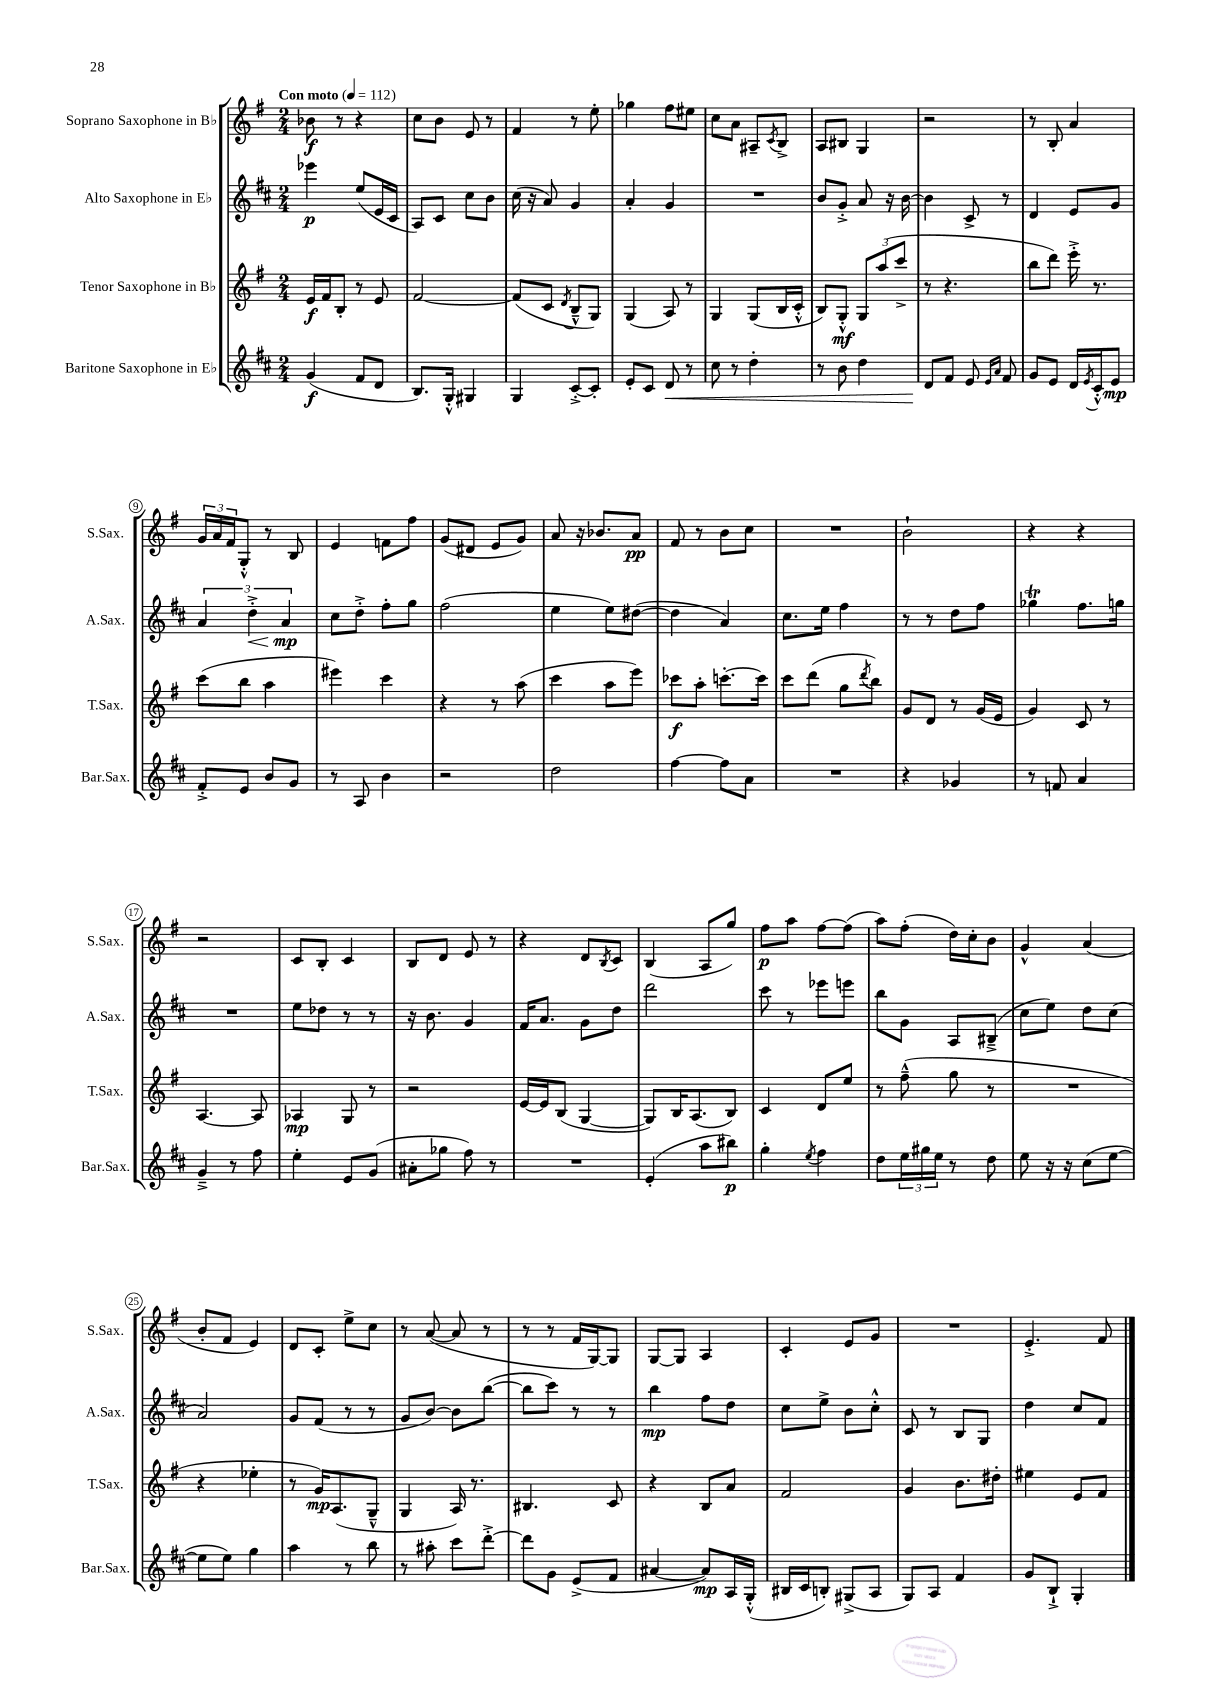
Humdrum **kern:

**kern	**dynam	**kern	**dynam	**kern	**dynam	**kern	**dynam
*part4	*part4	*part3	*part3	*part2	*part2	*part1	*part1
*staff4	*staff4	*staff3	*staff3	*staff2	*staff2	*staff1	*staff1
*I"Baritone Saxophone in E♭	*	*I"Tenor Saxophone in B♭	*	*I"Alto Saxophone in E♭	*	*I"Soprano Saxophone in B♭	*
*I'Bar.Sax.	*	*I'T.Sax.	*	*I'A.Sax.	*	*I'S.Sax.	*
*clefG2	*	*clefG2	*	*clefG2	*	*clefG2	*
*k[f#c#]	*	*k[f#]	*	*k[f#c#]	*	*k[f#]	*
*M2/4	*	*M2/4	*	*M2/4	*	*M2/4	*
*MM112	*	*MM112	*	*MM112	*	*MM112	*
=1	=1	=1	=1	=1	=1	=1	=1
!	!	!	!	!	!	!LO:TX:a:B:t=Con moto	!
(4g/	f	16e/LL	f	4eee-X\	p	8b-X\	f
.	.	16f#/J	.	.	.	.	.
.	.	8B'/J	.	.	.	8r	.
8f#/L	.	8r	.	(8ee/L	.	4r	.
8d/J	.	8e/	.	16e/L	.	.	.
.	.	.	.	16c#/JJ	.	.	.
=2	=2	=2	=2	=2	=2	=2	=2
8.B/L)	.	[2f#/	.	8A/L)	.	8cc\L	.
.	.	.	.	8c#/J	.	8b\J	.
16G'^^/Jk	.	.	.	.	.	.	.
4G#X/	.	.	.	8cc#\L	.	8e/	.
.	.	.	.	8b\J	.	8r	.
=3	=3	=3	=3	=3	=3	=3	=3
4G/	.	(8f#/L]	.	(16cc#\	.	4f#/	.
.	.	.	.	16r	.	.	.
.	.	8c/J	.	8a/)	.	.	.
.	.	8qd/	.	.	.	.	.
[8c#'^/L	.	8B~^^/L	.	4g/	.	8r	.
8c#'/J]	.	8G/J)	.	.	.	8ee'\	.
=4	=4	=4	=4	=4	=4	=4	=4
8e'/L	.	(4G/	.	4a'/	.	4gg-X\	.
8c#/J	.	.	.	.	.	.	.
!	!LO:HP:b	!	!	!	!	!	!
8d/	<	8A/)	.	4g/	.	8ff#\L	.
8r	.	8r	.	.	.	8ee#X\J	.
=5	=5	=5	=5	=5	=5	=5	=5
8cc#\	.	4G/	.	2r	.	8cc\L	.
8r	.	.	.	.	.	8a\J	.
4dd'\	.	(8G/L	.	.	.	8A#X~/L	.
.	.	.	.	.	.	8qc/	.
.	.	16B/L	.	.	.	8B^/J	.
.	.	16c'^^/JJ	.	.	.	.	.
=6	=6	=6	=6	=6	=6	=6	=6
8r	.	8B/L)	.	8b/L	.	8A/L	.
8b\	.	8G'^^/J	mf	8g'^/J	.	8B#X/J	.
4dd\	.	12G/L	.	8a/	.	4G/	.
.	.	(12aa/	.	.	.	.	.
.	.	.	.	16r	.	.	.
.	.	12ccc^/J	.	.	.	.	.
.	.	.	.	[16b\	.	.	.
=7	=7	=7	=7	=7	=7	=7	=7
8d/L	.	8r	.	4b\]	.	2r	.
8f#/J	[	4.r	.	.	.	.	.
8e/	.	.	.	8c#^/	.	.	.
16qqe/LL	.	.	.	.	.	.	.
16qqa/JJ	.	.	.	.	.	.	.
8f#/	.	.	.	8r	.	.	.
=8	=8	=8	=8	=8	=8	=8	=8
8g/L	.	8bb\L	.	4d/	.	8r	.
8e/J	.	8ddd\J)	.	.	.	8B'/	.
16d/LL	.	16eee'^\	.	8e/L	.	4a/	.
8qe/	.	.	.	.	.	.	.
16c#'^^/J	.	8.r	.	.	.	.	.
8e/J	mp	.	.	8g/J	.	.	.
!!LO:LB:g=z
=9	=9	=9	=9	=9	=9	=9	=9
8f#'^/L	.	(8ccc\L	.	6a/	.	24g/LL	.
.	.	.	.	.	.	24a/	.
.	.	.	.	.	.	24f#/J	.
8e/J	.	8bb\J	.	.	.	8G'^^/J	.
!	!	!	!	!	!LO:HP:b	!	!
.	.	.	.	6dd'^\	<	.	.
8b/L	.	4aa\	.	.	.	8r	.
.	.	.	.	6a/	mp	.	.
8g/J	.	.	.	.	.	8B/	.
.	.	.	.	.	[	.	.
=10	=10	=10	=10	=10	=10	=10	=10
8r	.	4eee#X\)	.	8cc#\L	.	4e/	.
8A/	.	.	.	8dd'^\J	.	.	.
4b\	.	4ccc\	.	8ff#'\L	.	8fn\L	.
.	.	.	.	8gg\J	.	8ff#\J	.
=11	=11	=11	=11	=11	=11	=11	=11
2r	.	4r	.	(2ff#\	.	(8g/L	.
.	.	.	.	.	.	8d#X/J	.
.	.	8r	.	.	.	8e/L	.
.	.	(8aa\	.	.	.	8g/J)	.
=12	=12	=12	=12	=12	=12	=12	=12
2dd\	.	4ccc\	.	4ee\	.	8a/	.
.	.	.	.	.	.	16r	.
.	.	.	.	.	.	8.b-X/L	.
.	.	8aa\L	.	8ee\L)	.	.	.
.	.	8eee\J)	.	([8dd#X\J	.	8a/J	pp
=13	=13	=13	=13	=13	=13	=13	=13
[4ff#\	.	8ccc-X\L	f	4dd#\]	.	8f#/	.
.	.	8aa'\J	.	.	.	8r	.
8ff#\L]	.	[8.cccn'\L	.	4a/)	.	8b\L	.
8a\J	.	.	.	.	.	8cc\J	.
.	.	16ccc\Jk]	.	.	.	.	.
=14	=14	=14	=14	=14	=14	=14	=14
2r	.	8ccc\L	.	8.cc#\L	.	2r	.
.	.	(8ddd\J	.	.	.	.	.
.	.	.	.	16ee\Jk	.	.	.
.	.	8gg\L	.	4ff#\	.	.	.
.	.	8qddd/	.	.	.	.	.
.	.	8bb\J)	.	.	.	.	.
=15	=15	=15	=15	=15	=15	=15	=15
4r	.	8g/L	.	8r	.	2b`\	.
.	.	8d/J	.	8r	.	.	.
4g-X/	.	8r	.	8dd\L	.	.	.
.	.	(16g/LL	.	8ff#\J	.	.	.
.	.	16e/JJ	.	.	.	.	.
=16	=16	=16	=16	=16	=16	=16	=16
8r	.	4g/)	.	4gg-XT\	.	4r	.
8fn/	.	.	.	.	.	.	.
4a/	.	8c/	.	8.ff#\L	.	4r	.
.	.	8r	.	.	.	.	.
.	.	.	.	16ggn\Jk	.	.	.
!!LO:LB:g=z
=17	=17	=17	=17	=17	=17	=17	=17
4g~^/	.	[4.A/	.	2r	.	2r	.
8r	.	.	.	.	.	.	.
8ff#\	.	8A/]	.	.	.	.	.
=18	=18	=18	=18	=18	=18	=18	=18
4ee'\	.	4A-X/	mp	8ee\L	.	8c/L	.
.	.	.	.	8dd-X\J	.	8B'/J	.
8e/L	.	8G/	.	8r	.	4c/	.
(8g/J	.	8r	.	8r	.	.	.
=19	=19	=19	=19	=19	=19	=19	=19
8a#X'\L	.	2r	.	16r	.	8B/L	.
.	.	.	.	8.b\	.	.	.
8gg-X\J	.	.	.	.	.	8d/J	.
8ff#\)	.	.	.	4g/	.	8e/	.
8r	.	.	.	.	.	8r	.
=20	=20	=20	=20	=20	=20	=20	=20
2r	.	[16e/LL	.	16f#/KL	.	4r	.
.	.	16e/J]	.	8.a/J	.	.	.
.	.	(8B/J	.	.	.	.	.
.	.	[4G/	.	8g\L	.	8d/L	.
.	.	.	.	.	.	8qB/	.
.	.	.	.	8dd\J	.	8c/J	.
=21	=21	=21	=21	=21	=21	=21	=21
(4e'/	.	8G/L])	.	2ddd\	.	(4B/	.
.	.	16B/K	.	.	.	.	.
.	.	(8.A/	.	.	.	.	.
8aa\L	.	.	.	.	.	8A/L	.
8bb#X\J)	p	8B/J)	.	.	.	8gg/J)	.
=22	=22	=22	=22	=22	=22	=22	=22
4gg'\	.	4c/	.	8ccc#\	.	8ff#\L	p
.	.	.	.	8r	.	8aa\J	.
8qee/	.	.	.	.	.	.	.
4ff#\	.	8d/L	.	8eee-X\L	.	[8ff#\L	.
.	.	8ee/J	.	8eeen\J	.	(8ff#\J]	.
=23	=23	=23	=23	=23	=23	=23	=23
8dd\L	.	8r	.	8bb\L	.	8aa\L)	.
24ee\L	.	(8ff#~^^\	.	8g\J	.	(8ff#'\J	.
24gg#X\	.	.	.	.	.	.	.
24ee\JJ	.	.	.	.	.	.	.
8r	.	8gg\	.	8A/L	.	16dd\LL)	.
.	.	.	.	.	.	16cc'\J	.
8dd\	.	8r	.	(8B#X~^/J	.	8b\J	.
=24	=24	=24	=24	=24	=24	=24	=24
8ee\	.	2r	.	8cc#\L	.	4g^^/	.
16r	.	.	.	8ee\J)	.	.	.
16r	.	.	.	.	.	.	.
(8cc#\L	.	.	.	8dd\L	.	(4a/	.
[8ee\J	.	.	.	(8cc#\J	.	.	.
!!LO:LB:g=z
=25	=25	=25	=25	=25	=25	=25	=25
8ee\L]	.	4r	.	2a/)	.	8b'/L	.
8ee\J)	.	.	.	.	.	8f#/J	.
4gg\	.	4ee-X'\	.	.	.	4e/)	.
=26	=26	=26	=26	=26	=26	=26	=26
4aa\	.	8r	.	8g/L	.	8d/L	.
.	.	16g/KL)	mp	(8f#/J	.	8c'/J	.
.	.	(8.A/	.	.	.	.	.
8r	.	.	.	8r	.	8ee^\L	.
8bb\	.	8G~^^/J	.	8r	.	8cc\J	.
=27	=27	=27	=27	=27	=27	=27	=27
8r	.	4G/	.	8g/L	.	8r	.
8aa#X'\	.	.	.	[8b/J)	.	([8a/	.
8ccc#\L	.	16A/)	.	8b\L]	.	8a/]	.
.	.	8.r	.	.	.	.	.
[8ddd'^\J	.	.	.	([8bb\J	.	8r	.
=28	=28	=28	=28	=28	=28	=28	=28
8ddd\L]	.	4.B#X/	.	8bb\L]	.	8r	.
8g\J	.	.	.	8ccc#\J)	.	8r	.
(8e^/L	.	.	.	8r	.	16f#/LL	.
.	.	.	.	.	.	[16G/J)	.
8f#/J	.	8c/	.	8r	.	8G/J]	.
=29	=29	=29	=29	=29	=29	=29	=29
[4a#X/	.	4r	.	4bb\	mp	[8G/L	.
.	.	.	.	.	.	8G/J]	.
8a#/L])	mp	8B/L	.	8ff#\L	.	4A/	.
16A/L	.	8a/J	.	8dd\J	.	.	.
(16G'^^/JJ	.	.	.	.	.	.	.
=30	=30	=30	=30	=30	=30	=30	=30
16B#X/LL	.	2f#/	.	8cc#\L	.	4c'/	.
16c#/J	.	.	.	.	.	.	.
8Bn'/J)	.	.	.	8ee^\J	.	.	.
(8G#X^/L	.	.	.	8b\L	.	8e/L	.
8A/J	.	.	.	8cc#'^^\J	.	8g/J	.
=31	=31	=31	=31	=31	=31	=31	=31
8G/L)	.	4g/	.	8c#/	.	2r	.
8A/J	.	.	.	8r	.	.	.
4f#/	.	8.b\L	.	8B/L	.	.	.
.	.	.	.	8G/J	.	.	.
.	.	16dd#X'\Jk	.	.	.	.	.
=32	=32	=32	=32	=32	=32	=32	=32
8g/L	.	4ee#X\	.	4dd\	.	4.e'^/	.
8B`^/J	.	.	.	.	.	.	.
4G'/	.	8e/L	.	8cc#/L	.	.	.
.	.	8f#/J	.	8f#/J	.	8f#/	.
==	==	==	==	==	==	==	==
*-	*-	*-	*-	*-	*-	*-	*-
